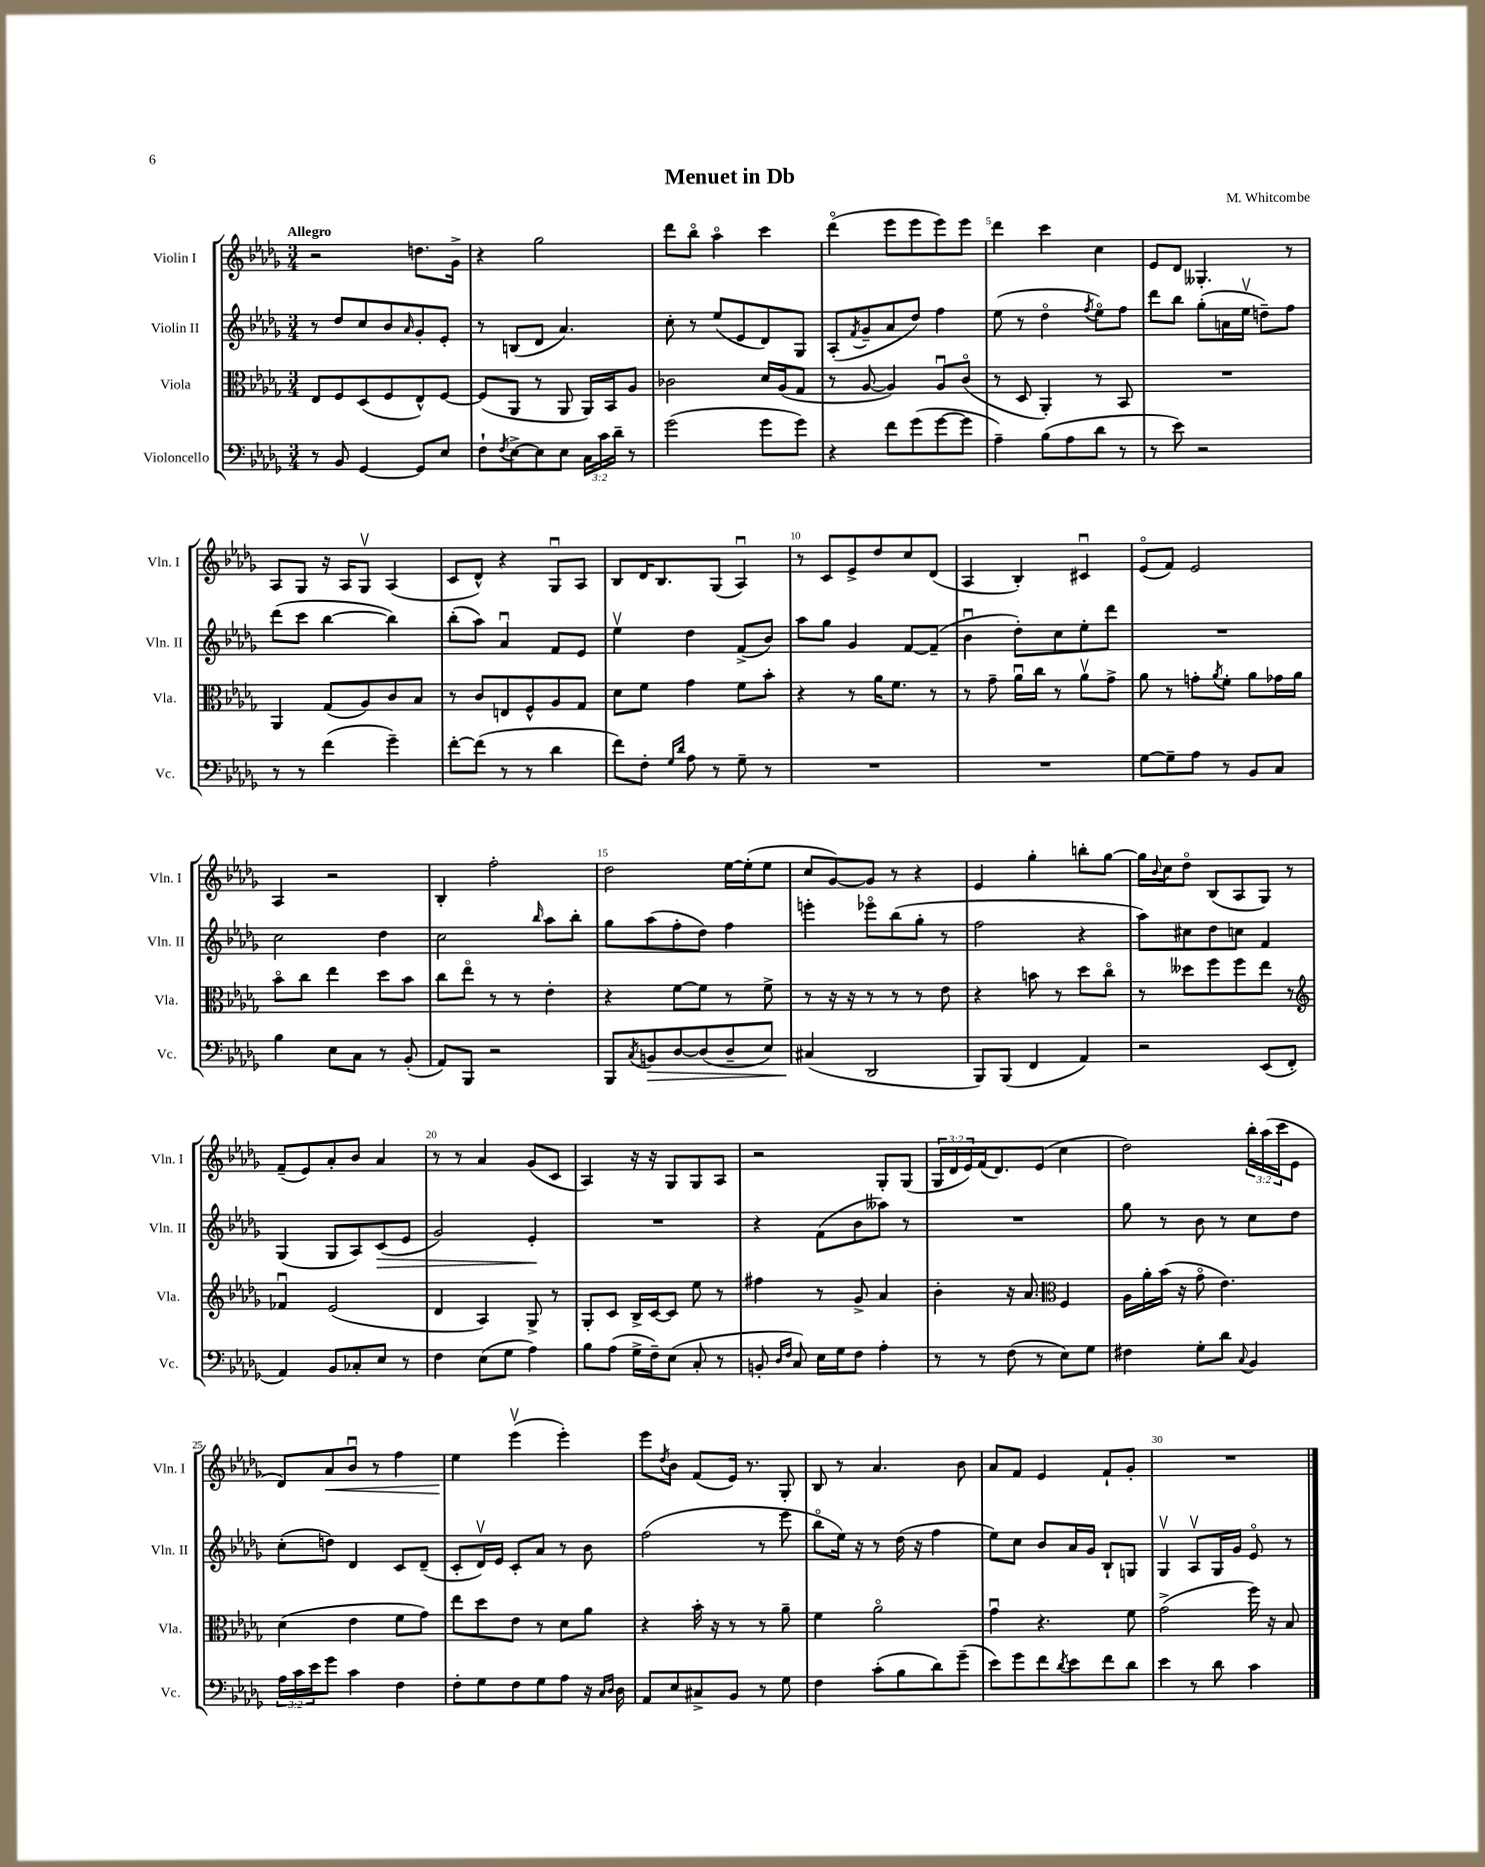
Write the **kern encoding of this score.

**kern	**kern	**kern	**kern
*staff4	*staff3	*staff2	*staff1
*clefF4	*clefC3	*clefG2	*clefG2
*k[b-e-a-d-g-]	*k[b-e-a-d-g-]	*k[b-e-a-d-g-]	*k[b-e-a-d-g-]
*M3/4	*M3/4	*M3/4	*M3/4
8r	8E-	8r	2r
8BB-	8F	8dd-	.
[4GG-	(8D-	8cc	.
.	8F	8b-	.
.	.	16qqa-	.
8GG-]	8E-^^)	8g-'	8.dd
8E-	[8F	8e-'	.
.	.	.	16g-^
=	=	=	=
8F`	(8F]	8r	4r
8qF	.	.	.
[8E-^	8AA-	(8B	.
8E-]	8r	8d-	2gg-
8E-	8AA-	4.a-)	.
24C	16AA-)	.	.
24c	.	.	.
.	16BB-	.	.
24d-~	.	.	.
8r	8A-	.	.
=	=	=	=
(2g-	2c-	8cc'	8ddd-
.	.	8r	8bb-o
.	.	(8ee-	4aa-o
.	.	8e-	.
8g-	16d-	8d-)	4ccc
.	(16A-	.	.
8g-)	8G-	8G-	.
=	=	=	=
4r	8r	(8A-'	(4ddd-o
.	.	8qf	.
.	[8A-	8g-~	.
8f	4A-])	8a-	8eee-
(8g-	.	8dd-)	8eee-
[8g-	8A-u	4ff	8eee-)
8g-]	(8co	.	8eee-
=	=	=	=
4A-~)	8r	(8ee-	4ddd-
.	8D-	8r	.
(8B-	4AA-')	4dd-o	4ccc
8A-	.	.	.
.	.	8qff	.
8d-	8r	8ee-o)	4cc
8r	8BB-	8ff	.
=	=	=	=
8r	2.r	8ddd-	8e-
8e-)	.	8bb-	8d-
2r	.	(8gg-'	4.G--'
.	.	16a	.
.	.	16ee-v	.
.	.	8dd~)	.
.	.	8ff	8r
=	=	=	=
8r	4AA-	(8ddd-	8A-
8r	.	8ccc	8G-
(4f	(8G-	[4bb-	16r
.	.	.	16A-
.	8A-)	.	8G-v
4g-~)	8c	4bb-])	(4A-
.	8B-	.	.
=	=	=	=
[8f'	8r	(8bb-'	8c
(8f]	8c	8aa-)	8d-^^)
8r	8E	4a-u	4r
8r	8F^^	.	.
4d-	8A-	8f	8G-u
.	8G-	8e-	8A-
=	=	=	=
8f)	8d-	4ee-v	8B-
8F'	8f	.	16d-
.	.	.	8.B-
16qqG-	.	.	.
16qqd-	.	.	.
8A-	4g-	4dd-	.
8r	.	.	(8G-
8G-~	8f	(8f^	4A-u)
8r	8b-'	8b-)	.
=	=	=	=
2.r	4r	8aa-	8r
.	.	8gg-	8c
.	8r	4g-	8e-^
.	16a-	.	8dd-
.	8.f	.	.
.	.	[8f	8cc
.	8r	(8f~]	(8d-
=	=	=	=
2.r	8r	4b-u	4A-
.	8g-~	.	.
.	16a-u	8dd-')	4B-')
.	16cc	.	.
.	8r	8cc	.
.	8a-v	8ee-'	4c#u
.	8g-^	8ddd-	.
=	=	=	=
[8G-	8a-	2.r	(8e-o
8G-~]	8r	.	8f)
8A-	8g'	.	2e-
.	8qa-	.	.
8r	8f'	.	.
8BB-	8a-	.	.
8C	16g-	.	.
.	16a-	.	.
=	=	=	=
4B-	8b-o	2cc	4A-
.	8cc	.	.
8E-	4ee-	.	2r
8C	.	.	.
8r	8dd-	4dd-	.
(8BB-'	8b-	.	.
=	=	=	=
8AA-)	8cc	2cc	4B-'
8BBB-	8ee-o	.	.
2r	8r	.	2ff'
.	8r	.	.
.	.	16qqbb-	.
.	4e-'	8aa-	.
.	.	8bb-'	.
=	=	=	=
8BBB-	4r	8gg-	2dd-
8qC	.	.	.
8BB	.	(8aa-	.
[8D-	[8f	8ff'	.
(8D-]	8f]	8dd-)	.
8D-~	8r	4ff	[16ee-
.	.	.	(16ee-']
8E-)	8f^	.	8ee-
=	=	=	=
(4C#	8r	4eee'	8cc
.	16r	.	[8g-)
.	16r	.	.
2DD-	8r	8eee-o	8g-]
.	8r	(8bb-	8r
.	8r	8gg-'	4r
.	8e-	8r	.
=	=	=	=
8BBB-)	4r	2ff	4e-
(8BBB-	.	.	.
4FF	8b	.	4gg-'
.	8r	.	.
4AA-)	8dd-	4r	8bb'
.	8cco	.	[8gg-
=	=	=	=
2r	8r	8aa-)	16gg-]
.	.	.	8qqb-
.	.	.	16cc
.	8dd--	8cc#	8dd-o
.	8ff	8dd-	(8B-
.	8ff	8cc	8A-
(8EE-	8ee-	4f	8G-)
8FF'	8r	.	8r
=	=	=	=
*	*clefG2	*	*
4AA-)	4f-u	(4G-	(8f~
.	.	.	8e-)
8BB-	(2e-	8G-	8a-'
8C-'	.	8A-)	8b-
8E-	.	(8c	4a-
8r	.	8e-	.
=	=	=	=
4F	4d-	2g-)	8r
.	.	.	8r
(8E-	4A-)	.	4a-
8G-	.	.	.
4A-)	8G-^	4e-'	(8g-
.	8r	.	8c
=	=	=	=
8B-	8G-'	2.r	4A-)
(8A-	8c	.	.
16G-^	16B-^	.	16r
16F~)	[16c	.	16r
(8E-	8c]	.	8G-
8C'	8ee-	.	8G-
8r	8r	.	8A-
=	=	=	=
8BB'	4ff#	4r	2r
16qqD-	.	.	.
16qqF	.	.	.
8C)	.	.	.
16E-	8r	(8f	.
16G-	.	.	.
8F	8g-^	8b-	.
4A-'	4a-	8aa--)	8G-'
.	.	8r	(8G-
=	=	=	=
8r	4b-'	2.r	24G-
.	.	.	24d-
.	.	.	24e-)
8r	.	.	(16f
.	.	.	8.d-)
(8F	16r	.	.
.	8.a-	.	.
8r	.	.	(8e-
*	*clefC3	*	*
8E-)	4F	.	4cc
8G-	.	.	.
=	=	=	=
4F#	16A-	8gg-	2dd-)
.	16a-'	.	.
.	(16b-	8r	.
.	16r	.	.
8G-'	8g-o	8b-	.
8d-	4.e-)	8r	.
8qqC	.	.	.
4BB-	.	8cc	24bb-'
.	.	.	(24aa-
.	.	.	24ccc
.	.	8dd-	8e-
=	=	=	=
24A-	(4d-	(8cc'	8d-)
24c	.	.	.
24e-	.	.	.
8g-	.	8dd)	8a-
4c	4e-	4d-	8b-u
.	.	.	8r
4F	8f	8c	4ff
.	8g-)	(8d-~	.
=	=	=	=
8F'	8ee-	8c'	4ee-
8G-	8dd-	16d-v)	.
.	.	16e-	.
8F	8e-	8c'	(4eee-v
8G-	8r	8a-	.
8A-	8d-	8r	4eee-')
16r	8a-	8b-	.
16qqC	.	.	.
16qqD-	.	.	.
16D-	.	.	.
=	=	=	=
8AA-	4r	(2ff	8eee-
.	.	.	8qdd-
8E-	.	.	8b-
8C#^	16b-'	.	(8f
.	16r	.	.
8BB-	8r	.	16e-)
.	.	.	8.r
8r	8r	8r	.
8G-	8a-~	8eee-	8G-'
=	=	=	=
4F	4f	8bb-o	8B-
.	.	16ee-)	8r
.	.	16r	.
(8c'	2a-o	8r	4.a-
8B-	.	(16dd-	.
.	.	16r	.
8d-)	.	4ff	.
(8g-~	.	.	8b-
=	=	=	=
8e-)	4g-u	8ee-)	8a-
8g-	.	8cc	8f
8f	4.r	8b-	4e-
8qd-	.	.	.
8e-	.	16a-	.
.	.	16g-	.
8f	.	8B-`	8f`
8d-	8f	8G	8g-'
=	=	=	=
4e-	(2g-^	4G-v	2.r
8r	.	8A-v	.
8d-	.	16G-	.
.	.	16g-	.
4c	16ff)	8e-o	.
.	16r	.	.
.	8B-	8r	.
==	==	==	==
*-	*-	*-	*-
